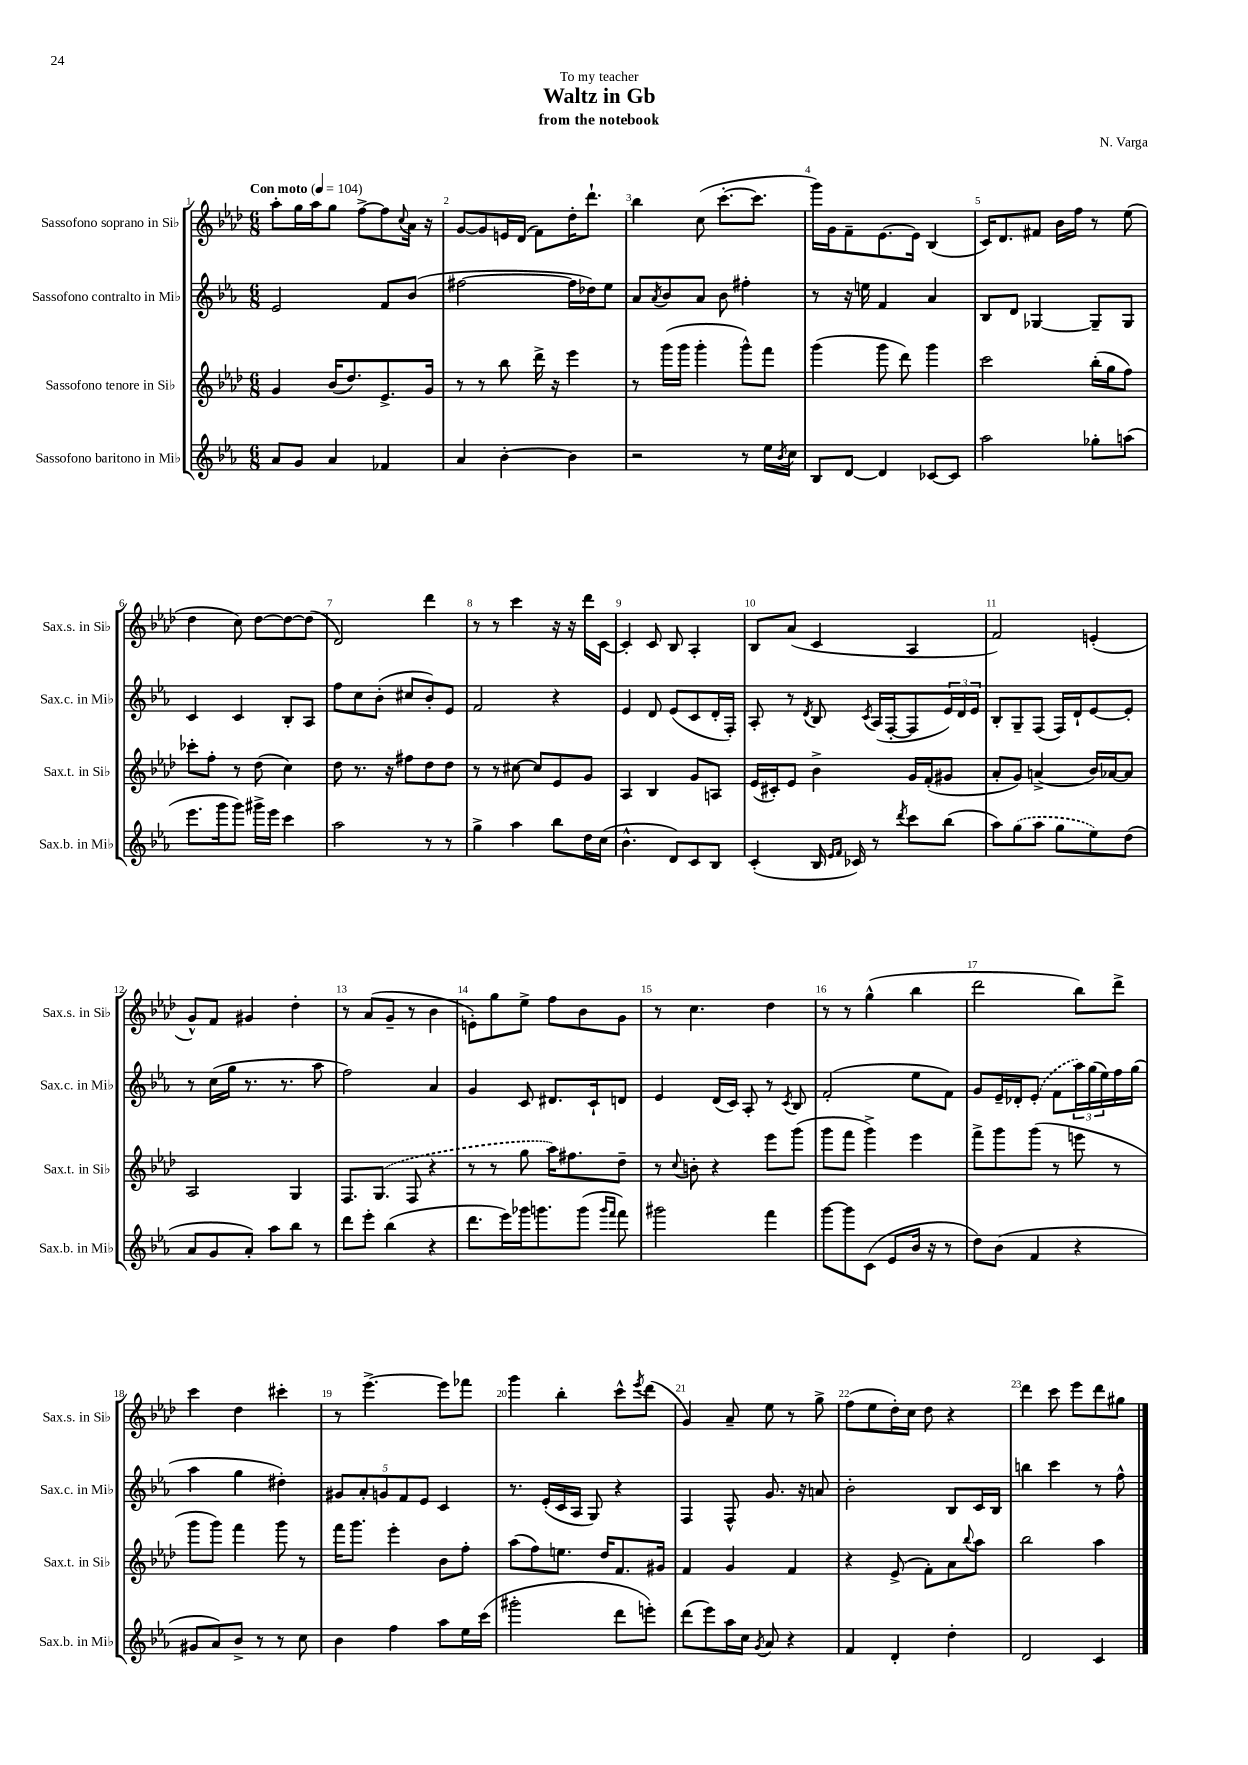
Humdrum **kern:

**kern	**kern	**kern	**kern
*staff4	*staff3	*staff2	*staff1
*clefG2	*clefG2	*clefG2	*clefG2
*k[b-e-a-]	*k[b-e-a-d-]	*k[b-e-a-]	*k[b-e-a-d-]
*M6/8	*M6/8	*M6/8	*M6/8
*MM104	*MM104	*MM104	*MM104
8a-/L	4g/	2e-/	8aa-'\L
8g/J	.	.	16gg\L
.	.	.	16aa-\J
4a-/	(16b-/LK	.	8gg\J
.	8.dd-/)	.	.
.	.	.	[8ff^\L
4f-/	8.e-^/	8f/L	8ff\]
.	.	.	8qqcc/
.	.	(8b-/J	16a-\Jk
.	16g/Jk	.	16r
=	=	=	=
4a-/	8r	[2ff#\	[8g/L
.	8r	.	8g/]
[4b-'\	8bb-\	.	16e/L
.	.	.	(16d-/JJ
.	16ddd-^\	.	8f\L)
.	16r	.	.
4b-\]	4eee-\	16ff#\]LL	16dd-'\K
.	.	16dd-\J)	8.ddd-`\J
.	.	8ee-\J	.
=	=	=	=
2r	8r	8a-/L	4bb-\
.	.	8qa-/	.
.	(16ggg\LL	8b-/	.
.	16ggg\JJ	.	.
.	4ggg'\	8a-/J	(8cc\
.	.	8b-\	[8.ccc'\L
8r	8ggg^^\L)	4ff#'\	.
.	.	.	8.ccc\]J
16ee-\LL	8fff\J	.	.
8qb-/	.	.	.
16cc\JJ	.	.	.
=	=	=	=
8B-/L	(4ggg\	8r	16ggg\LL)
.	.	.	16g\J
[8d/J	.	16r	8f~\
.	.	16ee\	.
4d/]	8ggg\	4f/	[8.e-\
.	8ddd-\)	.	.
.	.	.	16e-\]Jk
[8c-/L	4ggg\	4a-/	(4B-/
8c-/]J	.	.	.
=	=	=	=
2aa-\	2ccc\	8B-/L	16c/LK)
.	.	.	8.d-/
.	.	8d/J	.
.	.	[4G-/	8f#/J
.	.	.	16b-\LL
.	.	.	16ff\JJ
8gg-'\L	(16bb-'\LL	8G-~/]L	8r
.	16gg\J	.	.
(8aa\J	8ff\J)	8G-/J	(8ee-\
=	=	=	=
8.eee-\L	8ccc-'\L	4c/	4dd-\
.	8ff'\J	.	.
16ggg\k	.	.	.
8ggg\J)	8r	4c/	8cc\)
16ggg#^\LL	(8dd-\	.	[8dd-\L
16eee-\JJ	.	.	.
4ccc\	4cc\)	8B-'/L	8dd-\_
.	.	8A-/J	(8dd-\]J
=	=	=	=
2aa-\	8dd-\	8ff\L	2d-/)
.	8.r	8cc\	.
.	.	(8b-'\J	.
.	16r	.	.
.	8ff#\L	8cc#/L	.
8r	8dd-\	8b-'/)	4ddd-\
8r	8dd-\J	8e-/J	.
=	=	=	=
4gg^\	8r	2f/	8r
.	8r	.	8r
4aa-\	[8cc#\	.	4ccc\
.	8cc#/]L	.	.
8bb-\L	8e-/	4r	16r
.	.	.	16r
16dd\L	8g/J	.	16ddd-\LL
(16cc\JJ	.	.	[16c\JJ
=	=	=	=
4.b-^^\	4A-/	4e-/	4c'/]
.	4B-/	8d/	8c/
8d/L)	.	(8e-/L	8B-/
8c/	8g/L	8c/	4A-'/
8B-/J	8A/J	16d'/L	.
.	.	16F'/JJ)	.
=	=	=	=
(4c'/	(16e-/LL	8A-'/	8B-/L
.	16c#'/J)	.	.
.	8e-/J	8r	(8a-/J
.	.	8qd/	.
16B-/	4b-^\	8B-/	4c/
16qqe-/LL	.	.	.
16qqf/JJ	.	.	.
16c-/)	.	.	.
.	.	8qc/	.
8r	.	(16A-/LL	.
.	.	[16F'/J	.
8qddd/	.	.	.
8ccc\L	16g/LL	8F/]	4A-/
.	(16f'/J	.	.
(8bb-\J	8g#/J	24e-/L)	.
.	.	24d/	.
.	.	24e-/JJ	.
=	=	=	=
8aa-\L)	8a-'/L	8B-'/L	2f/)
(8gg\	8g/J)	8G~/	.
8aa-\J	(4a^/	(8F/J	.
8gg\L	.	16F/LL)	.
.	.	16d`/J	.
8ee-\)	16b-/LL)	[8e-/	(4e'/
.	[16a-/J	.	.
(8dd\J	8a-/]J	8e-'/]J	.
=	=	=	=
8a-/L	2A-/	8r	8g^^/L)
8g/	.	(16cc\LL	8f/J
.	.	16gg\JJ	.
8a-'/J)	.	8.r	4g#/
8aa-\L	.	.	.
.	.	8.r	.
8bb-\J	4G/	.	4dd-'\
8r	.	8aa-\	.
=	=	=	=
8ddd\L	8.F/L	2ff\)	8r
8eee-'\J	.	.	(8a-/L
.	(8.G/J	.	.
(4bb-\	.	.	8g~/J
.	8F/	.	8r
4r	4r	4a-/	4b-\
=	=	=	=
8.ddd\L	8r	4g/	8e'\L)
.	8r	.	8gg\
16eee-\L)	.	.	.
16ggg-\J	8gg\	8c/	8ee-^\J
8.ggg\	.	.	.
.	16aa-\LK)	8.d#/L	8ff\L
.	8.ff#\	.	.
(8ggg\J	.	.	8b-\
.	.	16c`/k	.
16qqggg/LL	.	.	.
16qqfff/JJ	.	.	.
8fff\)	8dd-~\J	8d/J	8g\J
=	=	=	=
2ggg#\	8r	4e-/	8r
.	8qqcc/	.	.
.	8b'\	.	4.cc\
.	4r	(16d/LL	.
.	.	16c/JJ)	.
.	.	8A-'/	.
4fff\	8eee-\L	8r	4dd-\
.	.	8qc/	.
.	(8ggg\J	8B-/	.
=	=	=	=
[8ggg\L	8ggg\L	(2f'/	8r
8ggg\]	8fff\J	.	8r
(8c\J	4ggg^\)	.	(4gg^^\
8e-/L	.	.	.
16b-/Jk	4eee-\	8ee-\L	4bb-\
16r	.	.	.
8r	.	8f\J)	.
=	=	=	=
8dd\L)	8fff^\L	8g/L	2ddd-\
(8b-\J	8ggg\	16e-~/L	.
.	.	16d-'/J	.
4f/	(8ggg\J	(8e-'/J	.
.	8r	8f\L	.
4r	8eee\	24aa-\L)	8bb-\L)
.	.	(24gg\	.
.	.	24ee-\)	.
.	8r	16ff\	8ddd-^\J
.	.	(16gg\JJ	.
=	=	=	=
8g#/L	8ggg\L	4aa-\	4ccc\
8a-/)	8ggg\J)	.	.
8b-^/J	4fff\	4gg\	4dd-\
8r	.	.	.
8r	8ggg\	4dd#'\)	4ccc#'\
8cc\	8r	.	.
=	=	=	=
4b-\	16fff\LK	10g#/L	8r
.	8.ggg\J	.	.
.	.	10a-'/	.
.	.	.	[4.eee-^\
.	.	10g/	.
4ff\	4eee-'\	.	.
.	.	10f/	.
.	.	10e-/J	.
8aa-\L	8b-\L	4c/	8eee-\]L
16ee-\L	8ff'\J	.	8fff-\J
(16ccc\JJ	.	.	.
=	=	=	=
2ggg#'\	(8aa-\L	8.r	4ggg\
.	8ff\)	.	.
.	.	(16e-'/LL	.
.	8.ee\J	16c/	4bb-'\
.	.	16A-/JJ	.
.	.	8G/)	.
.	16dd-/LK	.	.
8ddd\L	8.f/	4r	8ccc^^\L
.	.	.	8qeee-/
8eee'\J)	.	.	(8ddd-\J
.	16g#/Jk	.	.
=	=	=	=
(8ddd\L	4f/	4F/	4g/)
8eee-\)	.	.	.
16aa-\L	4g/	8F^^/	8a-~/
16cc\JJ	.	.	.
8qg/	.	.	.
8a-/	.	8.g/	8ee-\
4r	4f/	.	8r
.	.	16r	.
.	.	8a/	8gg^\
=	=	=	=
4f/	4r	2b-'\	(8ff\L
.	.	.	8ee-\
4d'/	(8e-^/	.	16dd-'\L)
.	.	.	16cc\JJ
.	8f'\L)	.	8dd-\
4dd'\	8a-\	8B-/L	4r
.	8qqbb-/	.	.
.	8aa-\J	16c/L	.
.	.	16B-/JJ	.
=	=	=	=
2d/	2bb-\	4bb\	4ddd-\
.	.	4ccc\	8ccc\
.	.	.	8eee-\L
4c/	4aa-\	8r	8ddd-\
.	.	8ff^^\	8gg#\J
==	==	==	==
*-	*-	*-	*-
